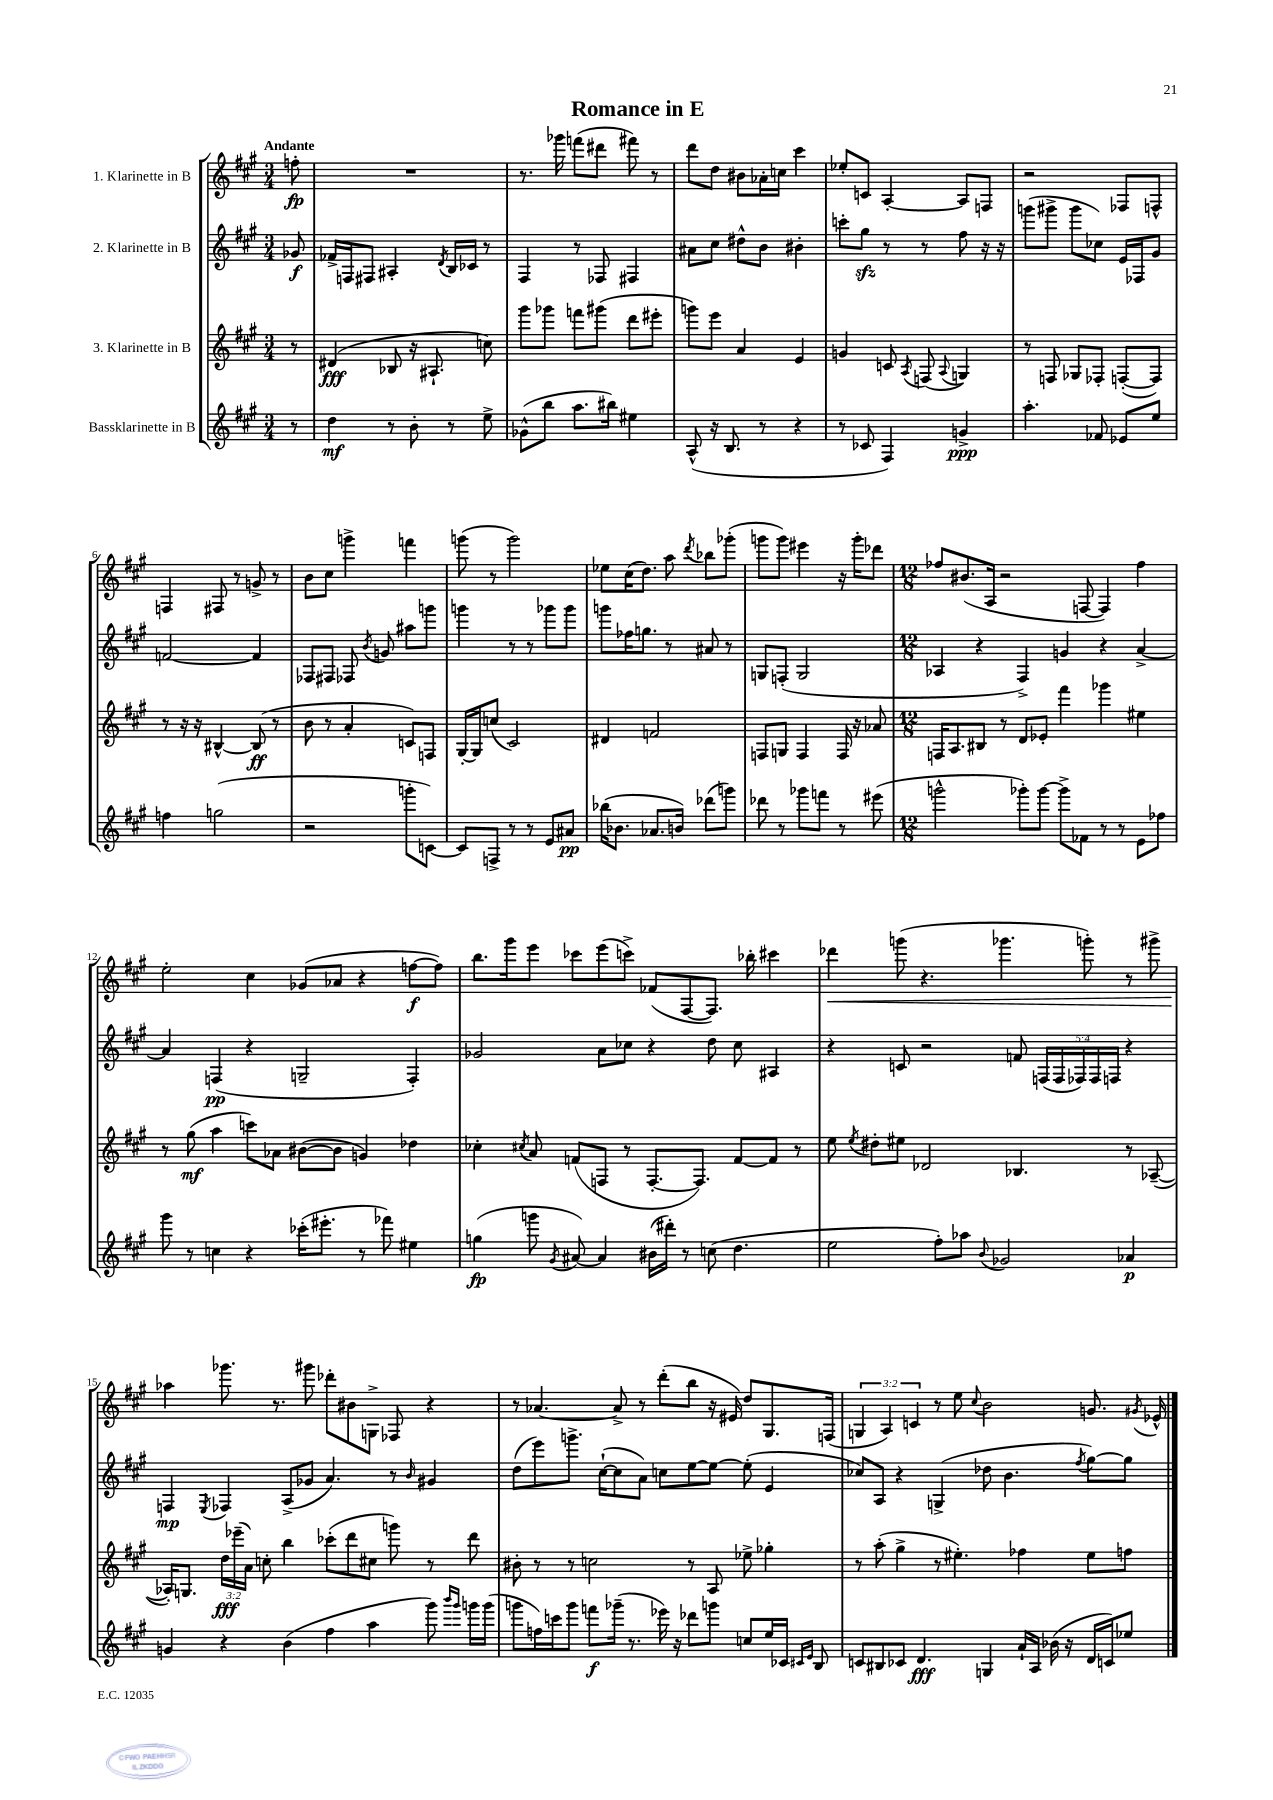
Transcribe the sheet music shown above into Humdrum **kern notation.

**kern	**dynam	**kern	**dynam	**kern	**dynam	**kern	**dynam
*part4	*part4	*part3	*part3	*part2	*part2	*part1	*part1
*staff4	*staff4	*staff3	*staff3	*staff2	*staff2	*staff1	*staff1
*I"Bassklarinette in B	*	*I"3. Klarinette in B	*	*I"2. Klarinette in B	*	*I"1. Klarinette in B	*
*clefG2	*	*clefG2	*	*clefG2	*	*clefG2	*
*k[f#c#g#]	*	*k[f#c#g#]	*	*k[f#c#g#]	*	*k[f#c#g#]	*
*M3/4	*	*M3/4	*	*M3/4	*	*M3/4	*
=	=	=	=	=	=	=	=
!	!	!	!	!	!	!LO:TX:a:B:t=Andante	!
8r	.	8r	.	8g-X/	f	8ffn'\	fp
=1	=1	=1	=1	=1	=1	=1	=1
4dd\	mf	(4d#X/	fff	16f-X^/LL	.	2.r	.
.	.	.	.	16Fn/J	.	.	.
.	.	.	.	8F#X/J	.	.	.
8r	.	8B-X/	.	4A#X'/	.	.	.
8b'\	.	16r	.	.	.	.	.
.	.	8.A#X`/	.	.	.	.	.
.	.	.	.	8qd/	.	.	.
8r	.	.	.	16B/LL	.	.	.
.	.	.	.	16c-X/JJ	.	.	.
8ee^\	.	8ccn\)	.	8r	.	.	.
=2	=2	=2	=2	=2	=2	=2	=2
(8g-X^^\L	.	8ggg#\L	.	4F#/	.	8.r	.
8bb\J	.	8ggg-X\J	.	.	.	.	.
.	.	.	.	.	.	16ggg-X\	.
8.aa\L	.	8fffn\L	.	8r	.	(8fffn\L	.
.	.	(8ggg#X\J	.	8F-X/	.	8ddd#X\J	.
16bb#X\Jk)	.	.	.	.	.	.	.
4ee#X\	.	8ddd\L	.	4F#X/	.	8fff#X\)	.
.	.	8eee#X'\J	.	.	.	8r	.
=3	=3	=3	=3	=3	=3	=3	=3
(8A^^/	.	8gggn\L)	.	8a#X\L	.	8ddd\L	.
16r	.	8eee\J	.	8cc#\J	.	8dd\J	.
8.B/	.	.	.	.	.	.	.
.	.	4a/	.	8dd#X^^\L	.	8b#X\L	.
8r	.	.	.	8b\J	.	16a-X'\L	.
.	.	.	.	.	.	16ccn\JJ	.
4r	.	4e/	.	4b#X'\	.	4ccc#\	.
=4	=4	=4	=4	=4	=4	=4	=4
8r	.	4gn/	.	8cccn'\L	.	8ee-X'/L	.
8c-X/	.	.	.	8gg#zz\J	.	8cn/J	.
4F#/)	.	8cn/	.	8r	.	[4A'/	.
.	.	8qA/	.	.	.	.	.
.	.	(8Fn/	.	8r	.	.	.
.	.	8qqA/	.	.	.	.	.
4gn^/	ppp	4Gn/)	.	8ff#\	.	8A/L]	.
.	.	.	.	16r	.	8Fn/J	.
.	.	.	.	16r	.	.	.
=5	=5	=5	=5	=5	=5	=5	=5
4.aa'\	.	8r	.	(8gggn\L	.	2r	.
.	.	8Fn/	.	8ggg#X^\J	.	.	.
.	.	8G-X/L	.	8ggg#\L	.	.	.
8f-X/	.	8F-X'/J	.	8cc-X\J)	.	.	.
8e-X/L	.	([8Fn'/L	.	16e/LL	.	8F-X/L	.
.	.	.	.	16F-X/J	.	.	.
8ee/J	.	8F/J])	.	8g#/J	.	8Fn^^/J	.
!!LO:LB:g=z
=6	=6	=6	=6	=6	=6	=6	=6
4ffn\	.	8r	.	[2fn/	.	4Fn/	.
.	.	16r	.	.	.	.	.
.	.	16r	.	.	.	.	.
(2ggn\	.	[4B#X^^/	.	.	.	8F#X/	.
.	.	.	.	.	.	8r	.
.	.	(8B#/]	ff	4f/]	.	8gn^/	.
.	.	8r	.	.	.	8r	.
=7	=7	=7	=7	=7	=7	=7	=7
2r	.	8b\	.	8F-X/L	.	8b\L	.
.	.	8r	.	8F#X/J	.	8cc#\J	.
.	.	4a'/	.	8F-X/	.	4gggn^\	.
.	.	.	.	8qb/	.	.	.
.	.	.	.	8gn/	.	.	.
8gggn'\L	.	8cn/L)	.	8aa#X\L	.	4fffn\	.
[8cn\J)	.	8Fn/J	.	8gggn\J	.	.	.
=8	=8	=8	=8	=8	=8	=8	=8
8c/L]	.	[16G#'/LL	.	4gggn\	.	(8gggn\	.
.	.	16G#/J]	.	.	.	.	.
8Fn^/J	.	(8ccn/J	.	.	.	8r	.
8r	.	2c#/)	.	8r	.	2ggg\)	.
8r	.	.	.	8r	.	.	.
8e/L	.	.	.	8ggg-X\L	.	.	.
8a#X/J	pp	.	.	8ggg-\J	.	.	.
=9	=9	=9	=9	=9	=9	=9	=9
(16bb-X\KL	.	4d#X/	.	8gggn\L	.	8ee-X\L	.
8.b-X\J	.	.	.	.	.	.	.
.	.	.	.	16ff-X\K	.	(16cc#\K	.
.	.	.	.	8.ggn\J	.	8.dd\J)	.
8.a-X/L	.	2fn/	.	.	.	.	.
.	.	.	.	8r	.	8aa\	.
16bn/Jk)	.	.	.	.	.	.	.
.	.	.	.	.	.	8qddd/	.
(8ddd-X\L	.	.	.	8a#X/	.	8bb-X\L	.
8gggn\J)	.	.	.	8r	.	(8ggg-X'\J	.
=10	=10	=10	=10	=10	=10	=10	=10
8ddd-X\	.	8Fn/L	.	8Gn/L	.	8gggn\L	.
8r	.	8Gn/J	.	(8Fn'/J	.	8ggg\J)	.
8ggg-X\L	.	4F/	.	2G/	.	4eee#X\	.
8fffn\J	.	.	.	.	.	.	.
8r	.	16F/	.	.	.	16r	.
.	.	16r	.	.	.	16ggg'\KL	.
(8eee#X\	.	8a-X/	.	.	.	8ddd-X\J	.
=11	=11	=11	=11	=11	=11	=11	=11
*M12/8	*	*M12/8	*	*M12/8	*	*M12/8	*
2gggn^^\	.	16Fn/KL	.	4A-X/	.	8ff-X/L	.
.	.	8.A/	.	.	.	.	.
.	.	.	.	.	.	(8.b#X/	.
.	.	8B#X/J	.	4r	.	.	.
.	.	.	.	.	.	16A/Jk	.
.	.	8r	.	.	.	2r	.
8ggg-X'\L)	.	8d/L	.	4F#^/)	.	.	.
[8ggg-\J	.	8e-X'/J	.	.	.	.	.
8ggg-^\L]	.	4fff#\	.	4gn/	.	.	.
8f-X\J	.	.	.	.	.	[8Fn/	.
8r	.	4ggg-X\	.	4r	.	4F/])	.
8r	.	.	.	.	.	.	.
8e\L	.	4ee#X\	.	[4a^/	.	4ff-\	.
8ff-X\J	.	.	.	.	.	.	.
!!LO:LB:g=z
=12	=12	=12	=12	=12	=12	=12	=12
8ggg#\	.	8r	.	4a/]	.	2ee'\	.
8r	.	(8gg#\	mf	.	.	.	.
4ccn\	.	4aa\	.	(4Fn/	pp	.	.
4r	.	8cccn\L)	.	4r	.	4cc#\	.
.	.	8a-X\J	.	.	.	.	.
(16ccc-X'\KL	.	([8b#X\L	.	2Gn~/	.	(8g-X/L	.
8.eee#X'\J	.	.	.	.	.	.	.
.	.	8b#\J]	.	.	.	8a-X/J	.
8r	.	4gn/)	.	.	.	4r	.
8fff-X\)	.	.	.	.	.	.	.
4ee#X\	.	4dd-X\	.	4F'/)	.	[8ffn\L	f
.	.	.	.	.	.	8ff\J])	.
=13	=13	=13	=13	=13	=13	=13	=13
(4ggn\	fp	4cc-X'\	.	2g-X/	.	8.bb\L	.
.	.	.	.	.	.	16ggg#\k	.
.	.	8qcc#X/	.	.	.	.	.
8gggn\	.	8a/	.	.	.	8eee\J	.
8qg#/	.	.	.	.	.	.	.
[8a#X/)	.	(8fn/L	.	.	.	8ccc-X\L	.
4a#/]	.	8Fn/J	.	8a\L	.	(8eee\	.
.	.	8r	.	8cc-X\J	.	8cccn^\J)	.
(16b#X\LL	.	[8.F'/L	.	4r	.	(8f-X/L	.
16ddd#X'\JJ)	.	.	.	.	.	.	.
8r	.	.	.	.	.	[8F#/	.
.	.	8.F/J])	.	.	.	.	.
(8ccn\	.	.	.	8dd\	.	8.F#/J])	.
4.dd\	.	[8f/L	.	8cc-\	.	.	.
.	.	.	.	.	.	16bb-X'\	.
.	.	8f/J]	.	4A#X/	.	4ccc#X\	.
.	.	8r	.	.	.	.	.
=14	=14	=14	=14	=14	=14	=14	=14
!	!	!	!	!	!	!	!LO:HP:b
2ee\	.	8ee\	.	4r	.	4ddd-X\	<
.	.	8qee/	.	.	.	.	.
.	.	8dd#X'\L	.	.	.	.	.
.	.	8ee#X\J	.	8cn/	.	(8gggn\	.
.	.	2d-X/	.	2r	.	4.r	.
8ff#'\L)	.	.	.	.	.	.	.
8aa-X\J	.	.	.	.	.	.	.
8qqb/	.	.	.	.	.	.	.
2g-X/	.	.	.	.	.	4.ggg-X\	.
.	.	4.B-X/	.	8fn/	.	.	.
.	.	.	.	(20Fn/LL	.	.	.
.	.	.	.	20F/	.	.	.
.	.	.	.	20F-X/)	.	.	.
.	.	.	.	.	.	8gggn'\)	.
.	.	.	.	20F-/	.	.	.
.	.	.	.	20Fn/JJ	.	.	.
4a-X/	p	8r	.	4r	.	8r	.
.	.	([8A-X~/	.	.	.	8ggg#X^\	.
!!LO:LB:g=z
=15	=15	=15	=15	=15	=15	=15	=15
4gn/	.	16A-X'/KL])	.	4Fn/	mp	4aa-X\	.
.	.	8.Gn/J	.	.	.	.	.
.	.	.	.	8qE/	.	.	.
4r	.	24dd\LL	fff	4F-X/	.	8.ggg-X\	[
.	.	(24eee-X~\	.	.	.	.	.
.	.	24a\JJ)	.	.	.	.	.
.	.	8ccn'\	.	.	.	.	.
.	.	.	.	.	.	8.r	.
(4b\	.	4bb\	.	(8A^/L	.	.	.
.	.	.	.	8g-X/J	.	8ggg#X\	.
4ff#\	.	(8ccc-X'\L	.	4.a/)	.	8ddd-X'\L	.
.	.	8ddd\	.	.	.	8b#X\	.
4aa\	.	8cc#X\J	.	.	.	8Gn^\J	.
.	.	8gggn\)	.	8r	.	8F-X/	.
.	.	.	.	16qqb/	.	.	.
8ggg#\)	.	8r	.	4g#X/	.	4r	.
16qqbbb/LL	.	.	.	.	.	.	.
16qqggg#/JJ	.	.	.	.	.	.	.
16gggn\LL	.	8ddd\	.	.	.	.	.
(16ggg\JJ	.	.	.	.	.	.	.
=16	=16	=16	=16	=16	=16	=16	=16
8gggn\L	.	8b#X'\	.	(8dd\L	.	8r	.
16ffn\L)	.	8r	.	8eee\)	.	[4.a-X/	.
16cccn\J	.	.	.	.	.	.	.
8ggg\J	.	8r	.	8.gggn^\J	.	.	.
8fffn\L	f	2ccn\	.	.	.	.	.
.	.	.	.	([16cc#`\KL	.	.	.
(16ggg-X~\Jk	.	.	.	8cc#\]	.	8a-^/]	.
8.r	.	.	.	.	.	.	.
.	.	.	.	8a\J)	.	8r	.
16eee-X\)	.	.	.	8ccn\L	.	(8ddd'\L	.
16r	.	.	.	.	.	.	.
8ddd-X\L	.	8r	.	[8ee\	.	8bb\J	.
8gggn\J	.	8A/	.	8ee\J_	.	16r	.
.	.	.	.	.	.	16e#X/)	.
8ccn/L	.	8ee-X^\	.	(8ee'\]	.	8dd/L	.
16ee/L	.	4gg-X'\	.	4e/	.	8.G#/	.
16c-X/JJ	.	.	.	.	.	.	.
16qqc#X/LL	.	.	.	.	.	.	.
16qqe/JJ	.	.	.	.	.	.	.
8B/	.	.	.	.	.	.	.
.	.	.	.	.	.	(16Fn/Jk	.
=17	=17	=17	=17	=17	=17	=17	=17
8cn/L	.	8r	.	8cc-X/L)	.	6Gn/	.
8B#X/	.	(8aa'\	.	8A/J	.	.	.
.	.	.	.	.	.	6A/)	.
8c-X/J	.	4gg#^\	.	4r	.	.	.
.	.	.	.	.	.	6cn/	.
4.d/	fff	.	.	.	.	.	.
.	.	8r	.	(4Gn^/	.	8r	.
.	.	4.ee#X'\)	.	.	.	8ee\	.
.	.	.	.	.	.	8qqcc#/	.
4Gn/	.	.	.	8dd-X\	.	2b\	.
.	.	.	.	4.b\	.	.	.
16a`/LL	.	4ff-X\	.	.	.	.	.
16A/JJ	.	.	.	.	.	.	.
(16b-X\	.	.	.	.	.	.	.
16r	.	.	.	.	.	.	.
.	.	.	.	8qff#/	.	.	.
16d/LL	.	8ee#\L	.	[8gg#\L)	.	8.gn/	.
16cn/J)	.	.	.	.	.	.	.
8ee-X/J	.	8ffn\J	.	8gg#\J]	.	.	.
.	.	.	.	.	.	8qg#X/	.
.	.	.	.	.	.	16e-X^^/	.
==	==	==	==	==	==	==	==
*-	*-	*-	*-	*-	*-	*-	*-
